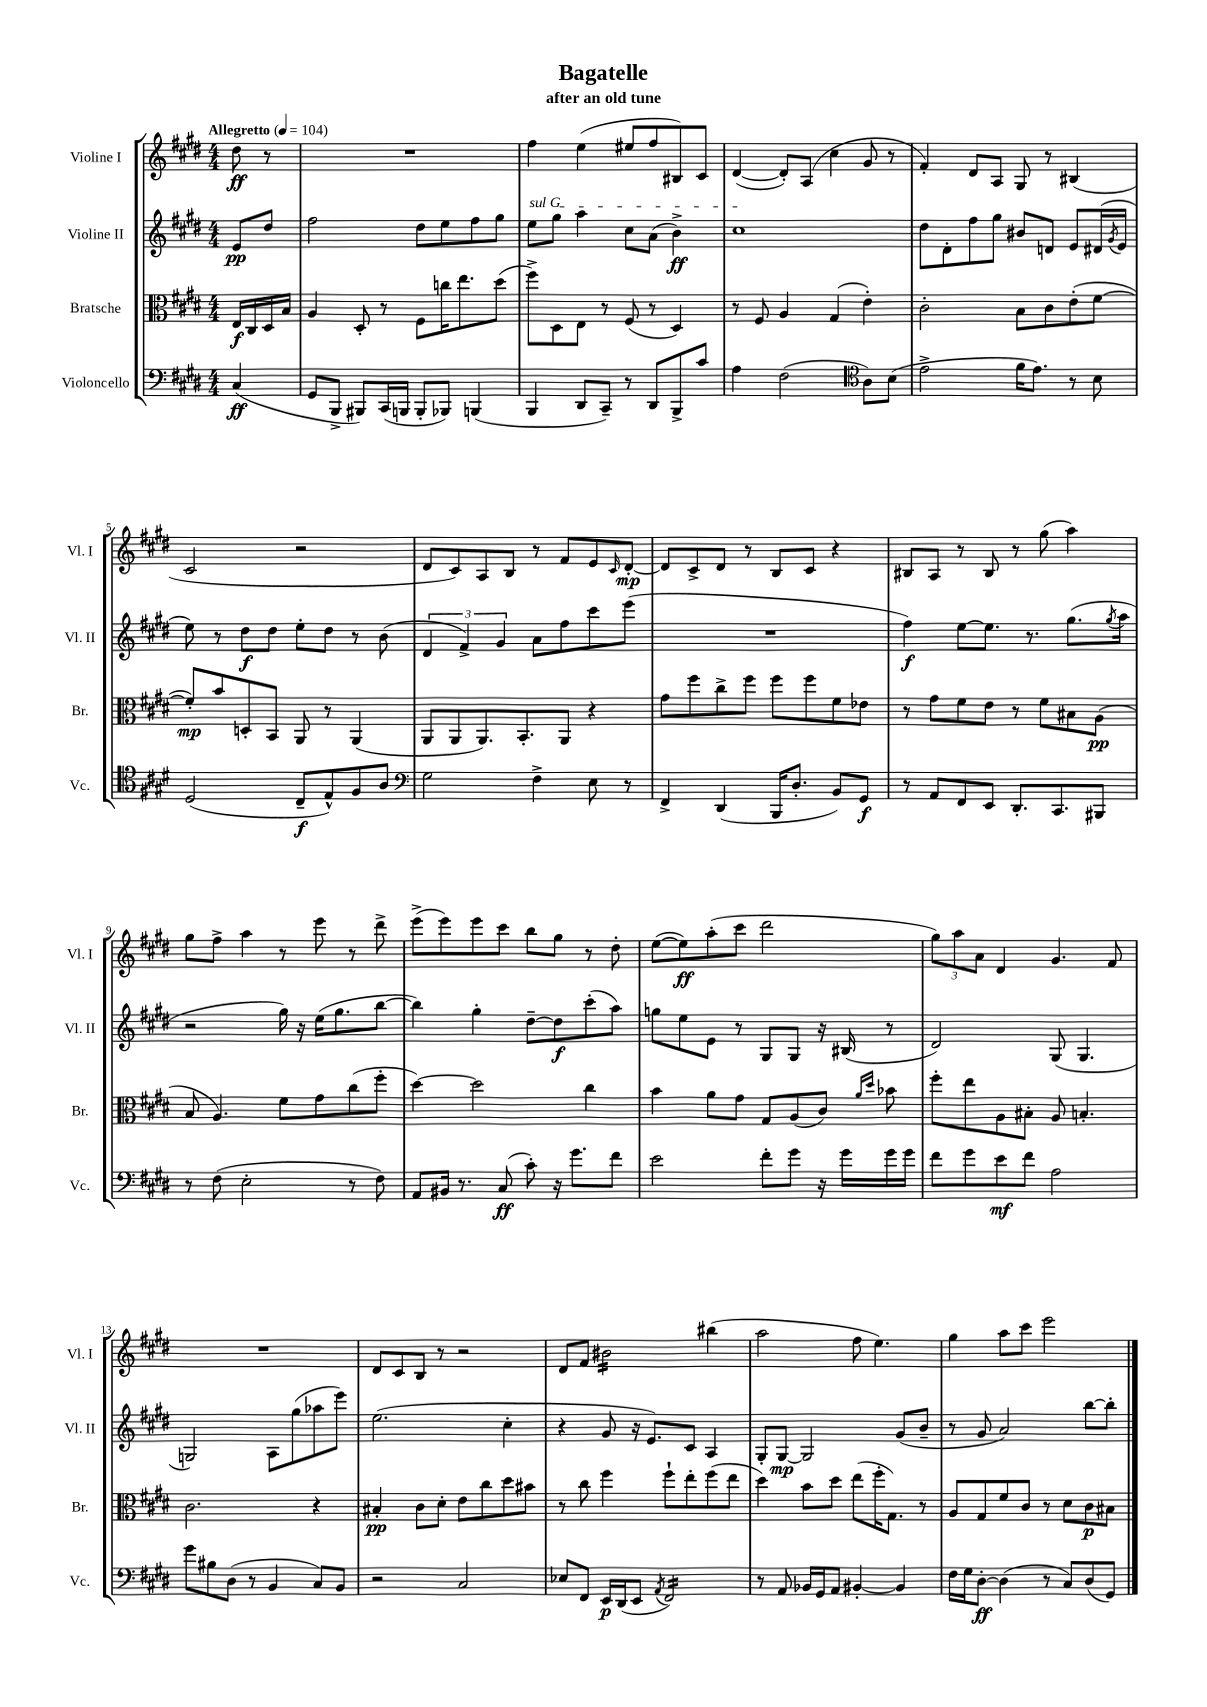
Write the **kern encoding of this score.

**kern	**kern	**kern	**kern
*staff4	*staff3	*staff2	*staff1
*clefF4	*clefC3	*clefG2	*clefG2
*k[f#c#g#d#]	*k[f#c#g#d#]	*k[f#c#g#d#]	*k[f#c#g#d#]
*M4/4	*M4/4	*M4/4	*M4/4
*MM104	*MM104	*MM104	*MM104
(4C#/	16E/LL	8e/L	8dd#\
.	16C#/	.	.
.	16D#/	8dd#/J	8r
.	16B/JJ	.	.
=	=	=	=
8GG#/L	4A/	2ff#\	1r
8BBB^/J	.	.	.
8BBB#/L)	8D#'/	.	.
(16CC#/L	8r	.	.
16BBB/JJ	.	.	.
8BBB'/L	8F#\L	8dd#\L	.
8BBB-/J)	16cc\K	8ee\	.
.	8.ee\	.	.
(4BBB/	.	8ff#\	.
.	(8dd#\J	8gg#\J	.
=	=	=	=
4BBB/	8ff#^\L)	8ee\L	4ff#\
.	8D#\	8gg#\J	.
8DD#/L	8E\J	4aa\	(4ee\
8CC#~/J)	8r	.	.
8r	(8F#/	8cc#\L	8ee#/L
8DD#/L	8r	(8a\J	8ff#/
8BBB^/	4D#/)	4b^\)	8B#/)
8c#/J	.	.	8c#/J
=	=	=	=
4A\	8r	1cc#	([4d#/
.	8F#/	.	.
(2F#\	4A/	.	8d#'/]L)
.	.	.	(8A/J
.	(4G#/	.	4cc#\
*clefC4	*	*	*
8A\L)	4e'\)	.	8g#/
(8B\J	.	.	8r
=	=	=	=
2e^\	2c#'\	8dd#\L	4f#'/)
.	.	8d#'\	.
.	.	8ff#\	8d#/L
.	.	8gg#\J	8A/J
16f#\LK	8B\L	8b#/L	8G#/
8.e\J)	.	.	.
.	8c#\	8d/J	8r
8r	(8e'\	8e/L	(4B#/
8B\	[8f#\J	(16d#/L	.
.	.	8qg#/	.
.	.	16e/JJ	.
=	=	=	=
(2D#/	8f#'/]L)	8ee\)	2c#/
.	8b/	8r	.
.	8D'/	8dd#\L	.
.	8BB/J	8dd#\J	.
8C#~/L	8AA/	8ee'\L	2r
8E^^/)	8r	8dd#\J	.
8F#/	(4AA/	8r	.
8A/J	.	(8b\	.
=	=	=	=
*clefF4	*	*	*
2G#\	8AA/L	6d#/	8d#/L
.	8AA/	.	8c#/)
.	.	6f#^/)	.
.	8.AA/)	.	8A/
.	.	6g#/	.
.	.	.	8B/J
.	8.BB'/	.	.
4F#^\	.	8a\L	8r
.	8AA/J	8ff#\	8f#/L
8E\	4r	8ccc#\	8e/
.	.	.	16qqc#/
8r	.	(8eee\J	[8d#'/J
=	=	=	=
4FF#^/	8g#\L	1r	8d#/]L
.	8ff#\	.	8c#^/
(4DD#/	8cc#^\	.	8d#/J
.	8ff#\J	.	8r
16BBB/LK	8ff#\L	.	8B/L
8.D#'/J	.	.	.
.	8ff#\	.	8c#/J
8BB/L)	8f#\	.	4r
8GG#/J	8e-\J	.	.
=	=	=	=
8r	8r	4ff#\)	8B#/L
8AA/L	8g#\L	.	8A/J
8FF#/	8f#\	[8ee\L	8r
8EE/J	8e\J	8.ee\]J	8B#/
8.DD#'/L	8r	.	8r
.	.	8.r	.
.	8f#\L	.	(8gg#\
8.CC#/	.	.	.
.	8B#\	(8.gg#\L	4aa\)
8BBB#/J	(8A\J	.	.
.	.	8qgg#/	.
.	.	16aa\Jk	.
=	=	=	=
8r	8B/	2r	8gg#\L
(8F#\	4.A/)	.	8ff#^\J
2E'\	.	.	4aa\
.	8f#\L	16gg#\)	8r
.	.	16r	.
.	8g#\	(16ee\LK	8eee\
.	.	8.gg#\	.
8r	(8cc#\	.	8r
8F#\)	8ff#'\J	[8bb\J	8ddd#^\
=	=	=	=
8AA/L	[4dd#\)	4bb\])	(8eee^\L
16BB#/Jk	.	.	8eee\)
8.r	.	.	.
.	2dd#\]	4gg#'\	8eee\
(8C#/	.	.	8ccc#\J
8c#'\)	.	[8dd#~\L	8bb\L
16r	.	8dd#\]	8gg#\J
8.g#\L	.	.	.
.	4cc#\	(8ccc#'\	8r
8f#\J	.	8aa\J)	8dd#'\
=	=	=	=
2e\	4b\	8gg\L	([8ee\L
.	.	8ee\	8ee\])
.	8a\L	8e\J	(8aa'\
.	8g#\J	8r	8ccc#\J
8f#'\L	8G#/L	8G#/L	2ddd#\
8g#\J	(8A/	8G#/J	.
16r	8c#/J)	16r	.
16g#\LL	.	(16B#/	.
.	16qqa/LL	.	.
.	16qqdd#/JJ	.	.
16g#\	8b-\	8r	.
16g#\JJ	.	.	.
=	=	=	=
8f#\L	8ff#'\L	2d#/)	12gg#\L)
.	.	.	12aa\
8g#\	8ee\	.	.
.	.	.	12a\J
8e\	8A\	.	4d#/
8f#\J	8B#'\J	.	.
2A\	8A/	(8G#/	4.g#/
.	4.B'/	4.G#/	.
.	.	.	8f#/
=	=	=	=
8g#\L	2.c#\	2G/)	1r
8B#\	.	.	.
(8D#\J	.	.	.
8r	.	.	.
4BB/	.	8A\L	.
.	.	(8gg#\	.
8C#/L)	4r	8aa-\	.
8BB/J	.	8eee\J)	.
=	=	=	=
2r	4B#'/	(2.ee\	8d#/L
.	.	.	8c#/
.	8c#\L	.	8B/J
.	8d#'\J	.	8r
2C#/	8e\L	.	2r
.	8cc#\	.	.
.	8dd#\	4cc#'\	.
.	8b#\J	.	.
=	=	=	=
8E-/L	8r	4r	8d#/L
8FF#/J	8cc#\	.	8f#/J
16EE/LL	4ff#\	8g#/	2b#\
(16DD#/J	.	.	.
8EE/J	.	16r	.
.	.	8.e/L)	.
8qAA/	.	.	.
2FF#/)	8ff#`\L	.	.
.	8ee'\	8c#/J	.
.	(8ff#\	4A/	(4bb#\
.	8ee\J	.	.
=	=	=	=
8r	4dd#\)	8G#'/L	2aa\
8AA/	.	[8G#/J	.
16BB-/LL	8b\L	2G#/]	.
16GG#/J	.	.	.
8AA/J	8dd#\J	.	.
[4BB#'/	(8ee\L	.	8ff#\
.	16ff#'\K	.	4.ee\)
.	8.G#\J)	.	.
4BB#/]	.	(8g#/L	.
.	8r	8b~/J	.
=	=	=	=
16F#\LL	8A/L	8r	4gg#\
16G#\J	.	.	.
[8D#'\J	8G#/	8g#/	.
(4D#\]	8f#/	2a/)	8aa\L
.	8c#/J	.	8ccc#\J
8r	8r	.	2eee\
8C#/L)	8d#\L	.	.
(8D#/	8c#\	[8bb\L	.
8GG#/J)	8B#\J	8bb'\]J	.
==	==	==	==
*-	*-	*-	*-
